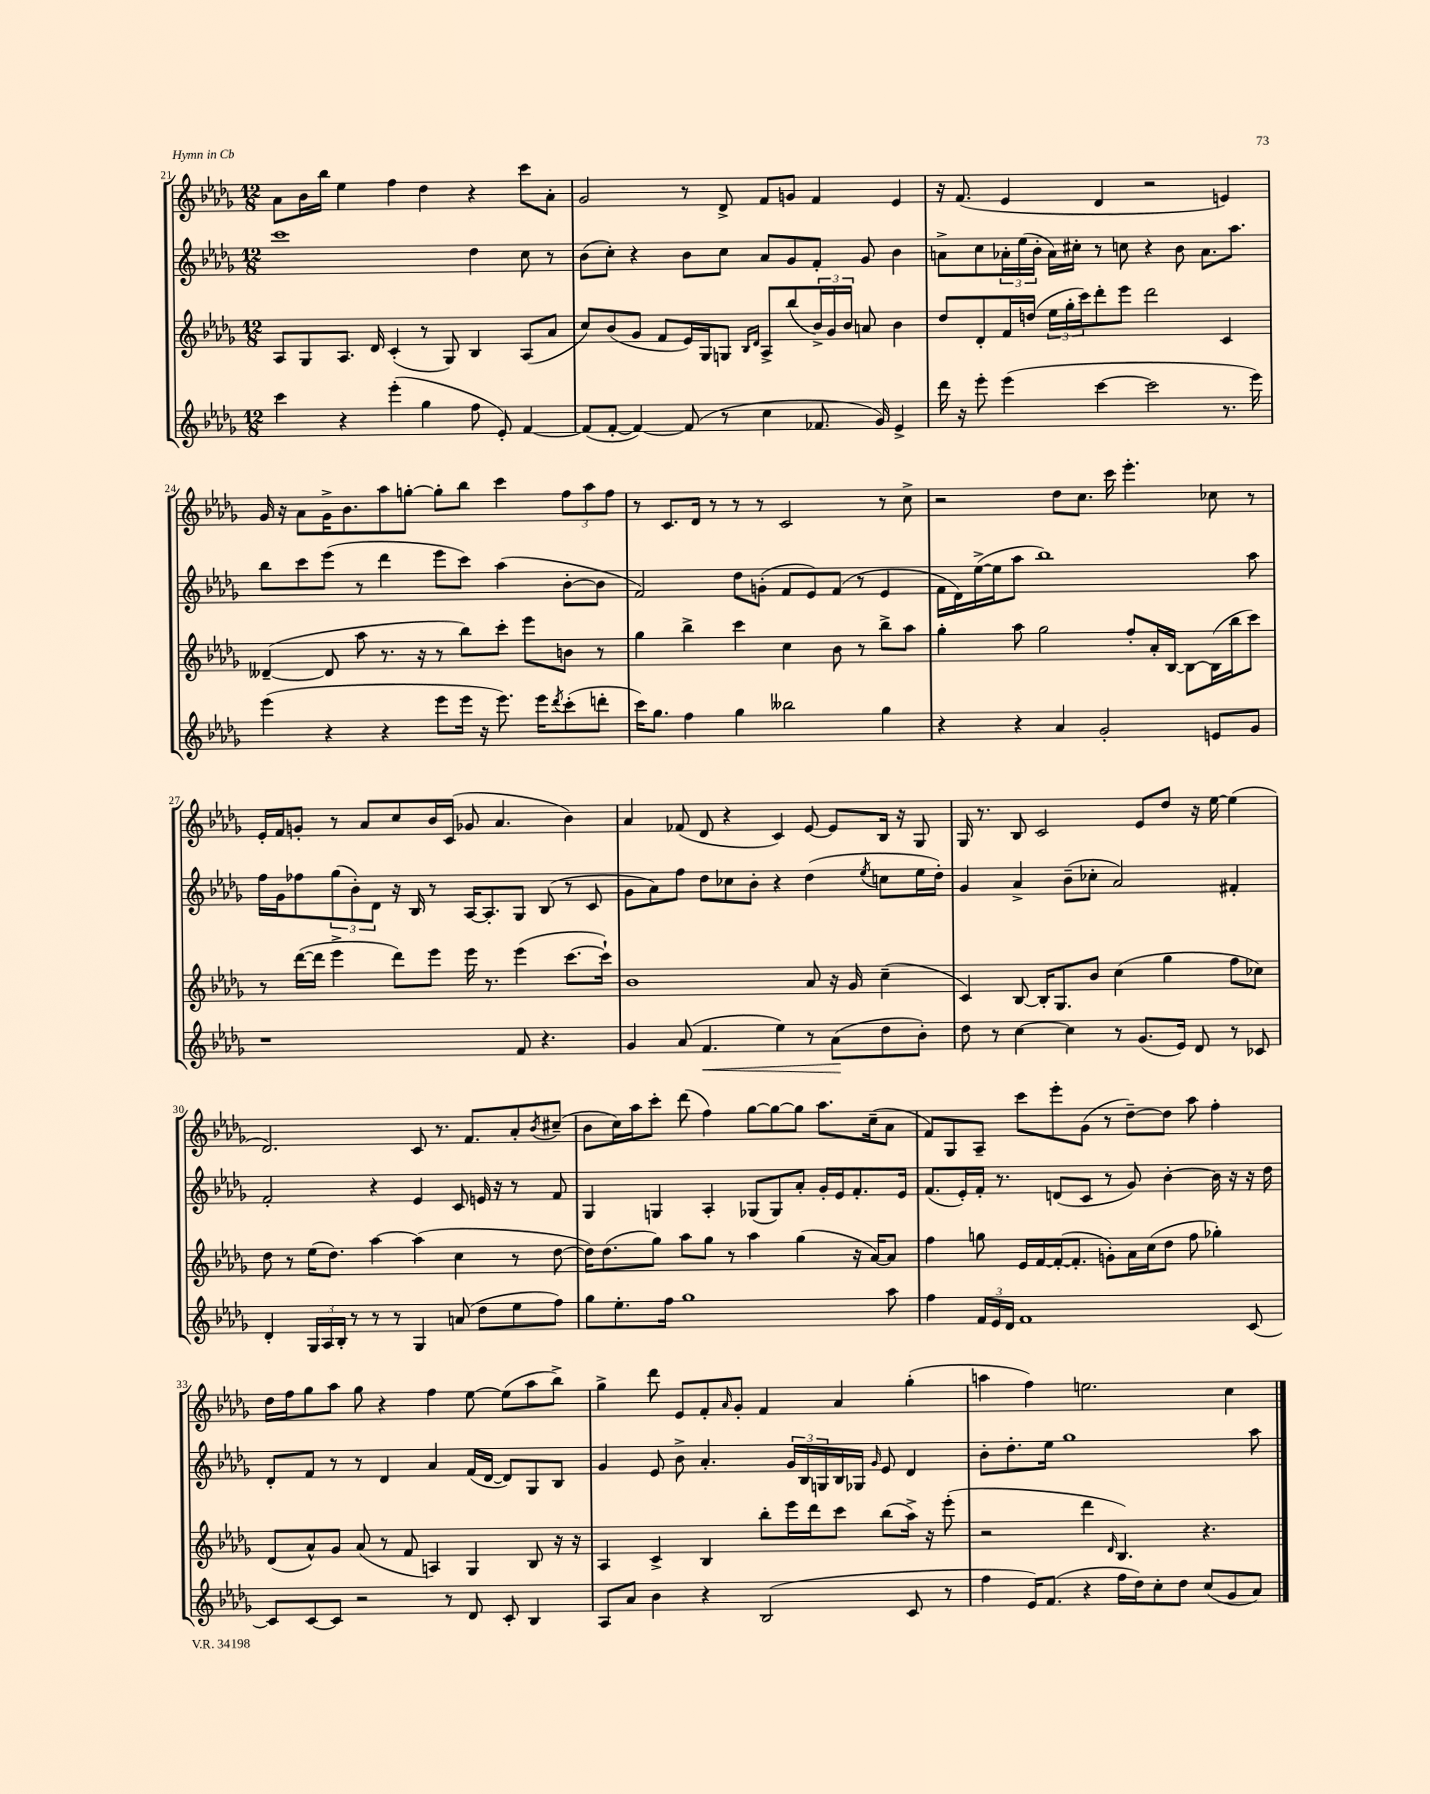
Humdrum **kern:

**kern	**kern	**kern	**kern
*staff4	*staff3	*staff2	*staff1
*clefG2	*clefG2	*clefG2	*clefG2
*k[b-e-a-d-g-]	*k[b-e-a-d-g-]	*k[b-e-a-d-g-]	*k[b-e-a-d-g-]
*M12/8	*M12/8	*M12/8	*M12/8
4ccc	8A-	1ccc	8a-
.	8G-	.	16b-
.	.	.	16bb-
4r	8.A-	.	4ee-
.	16d-	.	.
(4eee-'	(4c'	.	4ff
4gg-	8r	.	4dd-
.	8G-)	.	.
8ff	4B-	4dd-	4r
8e-')	.	.	.
[4f	(8A-	8cc	8ccc
.	8a-	8r	8a-'
=	=	=	=
(8f]	8cc)	(8b-	2g-
[8f'	(8b-	8cc')	.
4f_)	8g-	4r	.
.	8f	.	.
(8f]	16e-)	8b-	8r
.	16G-	.	.
8r	8G	8cc	8d-^
.	16qqB-	.	.
.	16qqd-	.	.
4cc	8A-^	8a-	8f
.	(8bb-	8g-	8g
8.f-	24b-^)	8f'	4f
.	24g-	.	.
.	24b-	.	.
.	8a	8g-	.
16g-)	.	.	.
4e-^	4b-	4b-	4e-
=	=	=	=
16ddd-	8dd-	8a^	16r
16r	.	.	(8.f
8eee-'	8d-'	8cc	.
(4eee-	16f	24a-'	4e-
.	.	(24ee-	.
.	(16dd	.	.
.	.	24b-'	.
.	24ee-	16a-)	.
.	24gg-'	.	.
.	.	16cc#'	.
.	24ccc)	.	.
[4ccc	8ddd-'	8r	4d-
.	8eee-	8cc	.
2ccc]	2ddd-	4r	2r
.	.	8b-	.
.	.	8.a-	.
8.r	4c	.	4e)
.	.	8.aa-	.
16eee-)	.	.	.
=	=	=	=
(4eee-	([4d--~	8bb-	16g-
.	.	.	16r
.	.	8ccc	8a-
4r	8d--]	(8eee-	16g-^
.	.	.	8.b-
.	8aa-	8r	.
4r	8.r	4ddd-	8aa-
.	.	.	[8gg'
.	16r	.	.
8eee-	8r	8eee-	8gg']
16eee-	8bb-)	8ccc)	8bb-
16r	.	.	.
8.eee-)	8ccc'	(4aa-	4ccc
.	8eee-	.	.
16eee-	.	.	.
8qddd-	.	.	.
(8ccc'	8b	[8b-'	12ff
.	.	.	12aa-
8ddd'	8r	8b-]	.
.	.	.	12ff
=	=	=	=
16ccc)	4gg-	2f)	8r
8.gg-	.	.	.
.	.	.	8.c
4ff	4bb-^	.	.
.	.	.	16d-
.	.	.	8r
4gg-	4ccc	8dd-	8r
.	.	(8g'	8r
2bb--	4cc	8f	2c
.	.	8e-)	.
.	8b-	(8f	.
.	8r	8r	.
4gg-	8bb-^	4e-	8r
.	8aa-	.	8cc^
=	=	=	=
4r	4gg-'	16f	2r
.	.	16d-)	.
.	.	([16ee-^	.
.	.	16ee-]	.
4r	8aa-	8aa-	.
.	2gg-	1bb-)	.
4a-	.	.	8dd-
.	.	.	8.cc
2g-'	.	.	.
.	.	.	16ccc
.	8ff'	.	4.eee-'
.	16a-'	.	.
.	[16B-	.	.
.	8B-_	.	.
8e	(16B-]	.	8cc-
.	16bb-	.	.
8g-	8ccc)	8aa-	8r
=	=	=	=
1r	8r	16ff	16e-'
.	.	16g-	16f
.	([16ddd-	8ff-	8g'
.	16ddd-]	.	.
.	4eee-^	(12gg-	8r
.	.	12b-')	.
.	.	.	8a-
.	.	12d-	.
.	8ddd-)	16r	8cc
.	.	16B-	.
.	8eee-	8r	16b-
.	.	.	(16c
.	16eee-	[16A-	8g-
.	8.r	8.A-']	.
.	.	.	4.a-
8f	(4eee-	8G-	.
4.r	.	(8B-	.
.	[8.ccc	8r	4b-)
.	.	8c	.
.	16ccc`])	.	.
=	=	=	=
4g-	1b-	8g-	4a-
.	.	8a-)	.
(8a-	.	8ff	(8f-
4.f	.	8dd-	8d-
.	.	8cc-	4r
.	.	8b-'	.
4ee-)	.	4r	4c)
8r	8a-	(4dd-	[8e-
(8a-	16r	.	8e-]
.	16g-	.	.
.	.	8qee-	.
8dd-	(4cc~	8cc	16B-
.	.	.	16r
8b-')	.	16ee-	8G-
.	.	16dd-')	.
=	=	=	=
8dd-	4c)	4g-	16G-
.	.	.	8.r
8r	.	.	.
[4cc	[8B-	4a-^	8B-
.	16B-']	.	2c
.	8.G-	.	.
4cc]	.	(8b-~	.
.	8b-	8cc-'	.
8r	(4cc	2a-)	.
(8.g-	.	.	8e-
.	4gg-	.	8dd-
16e-)	.	.	.
8d-	.	.	16r
.	.	.	[16ee-
8r	8ff	4f#'	(4ee-]
8c-	8cc-)	.	.
=	=	=	=
4d-'	8dd-	2f'	2.d-)
.	8r	.	.
24G-	(16ee-	.	.
24A-	.	.	.
.	8.dd-)	.	.
24B-'	.	.	.
8r	.	.	.
8r	[4aa-	4r	.
8r	.	.	.
4G-	(4aa-]	4e-	8c
.	.	.	8.r
(8a	4cc	8c	.
.	.	.	8.f
8dd-	.	16e	.
.	.	16r	.
8ee-	8r	8r	8a-'
.	.	.	8qb-
8ff)	[8dd-	8f	(8cc#~
=	=	=	=
8gg-	16dd-])	4G-	8b-
.	(8.dd-	.	.
8.ee-'	.	.	16cc)
.	.	.	16aa-
.	8gg-)	4G	8ccc'
16ff	.	.	.
1gg-	8aa-	.	(8ddd-
.	8gg-	4A-'	4ff)
.	8r	.	.
.	4aa-	(8G-	[8gg-
.	.	8G-)	8gg-_
.	(4gg-	8a-'	8gg-]
.	.	16g-'	8.aa-
.	.	16e-	.
.	16r	8.f'	.
.	[16a-)	.	(16cc~
8aa-	8a-]	.	8a-
.	.	16e-	.
=	=	=	=
4ff	4ff	(8.f	8f)
.	.	.	8G-
.	.	16e-')	.
24f	8gg	16f'	8A-~
24e-	.	.	.
.	.	8.r	.
24d-	.	.	.
1f	16e-	.	8ccc
.	[16f	.	.
.	(16f'_	(8d	8eee-'
.	8.f']	.	.
.	.	8c	(8g-
.	8g')	8r	8r
.	16a-	8g-)	[8dd-~)
.	(16cc	.	.
.	8dd-	[4b-'	8dd-]
.	8ff	.	8aa-
.	4gg-')	16b-]	4ff'
.	.	16r	.
[8c	.	16r	.
.	.	16dd-	.
=	=	=	=
8c]	(8d-	8d-'	16dd-
.	.	.	16ff
[8c	8a-^^)	8f	8gg-
8c]	8g-	8r	8aa-
2r	(8a-	8r	8gg-
.	8r	4d-	4r
.	8f	.	.
.	4A)	4a-	4ff
8r	.	.	.
8d-	4G-	(16f	[8ee-
.	.	[16d-	.
8c'	.	8d-])	(8ee-]
4B-	8B-	8G-	8aa-
.	16r	8B-	8bb-^)
.	16r	.	.
=	=	=	=
8A-	4A-	4g-	4gg-^
8a-	.	.	.
4b-	4c^	8e-	8ddd-
.	.	8b-^	8e-
4r	4B-	4.a-'	8f'
.	.	.	16qqa-
.	.	.	8g-'
(2B-	8bb-'	.	4f
.	16eee-	24g-	.
.	.	24B-	.
.	16ddd-	.	.
.	.	24G	.
.	8ccc	16B-	4a-
.	.	16G-	.
.	.	16qqg-	.
.	(8bb-	8e-	.
8c	16aa-^)	4d-	(4gg-'
.	16r	.	.
8r	(8eee-'	.	.
=	=	=	=
4ff	2r	8b-'	4aa
.	.	8.dd-'	.
16e-)	.	.	4ff)
(8.f	.	16ee-	.
.	.	1gg-	.
4r	4ddd-	.	2.ee
.	16qqd-	.	.
16ff	4.B-)	.	.
16dd-)	.	.	.
8cc'	.	.	.
8dd-	.	.	.
(8cc	4.r	.	.
8g-	.	.	4cc
8a-)	.	8aa-	.
==	==	==	==
*-	*-	*-	*-
